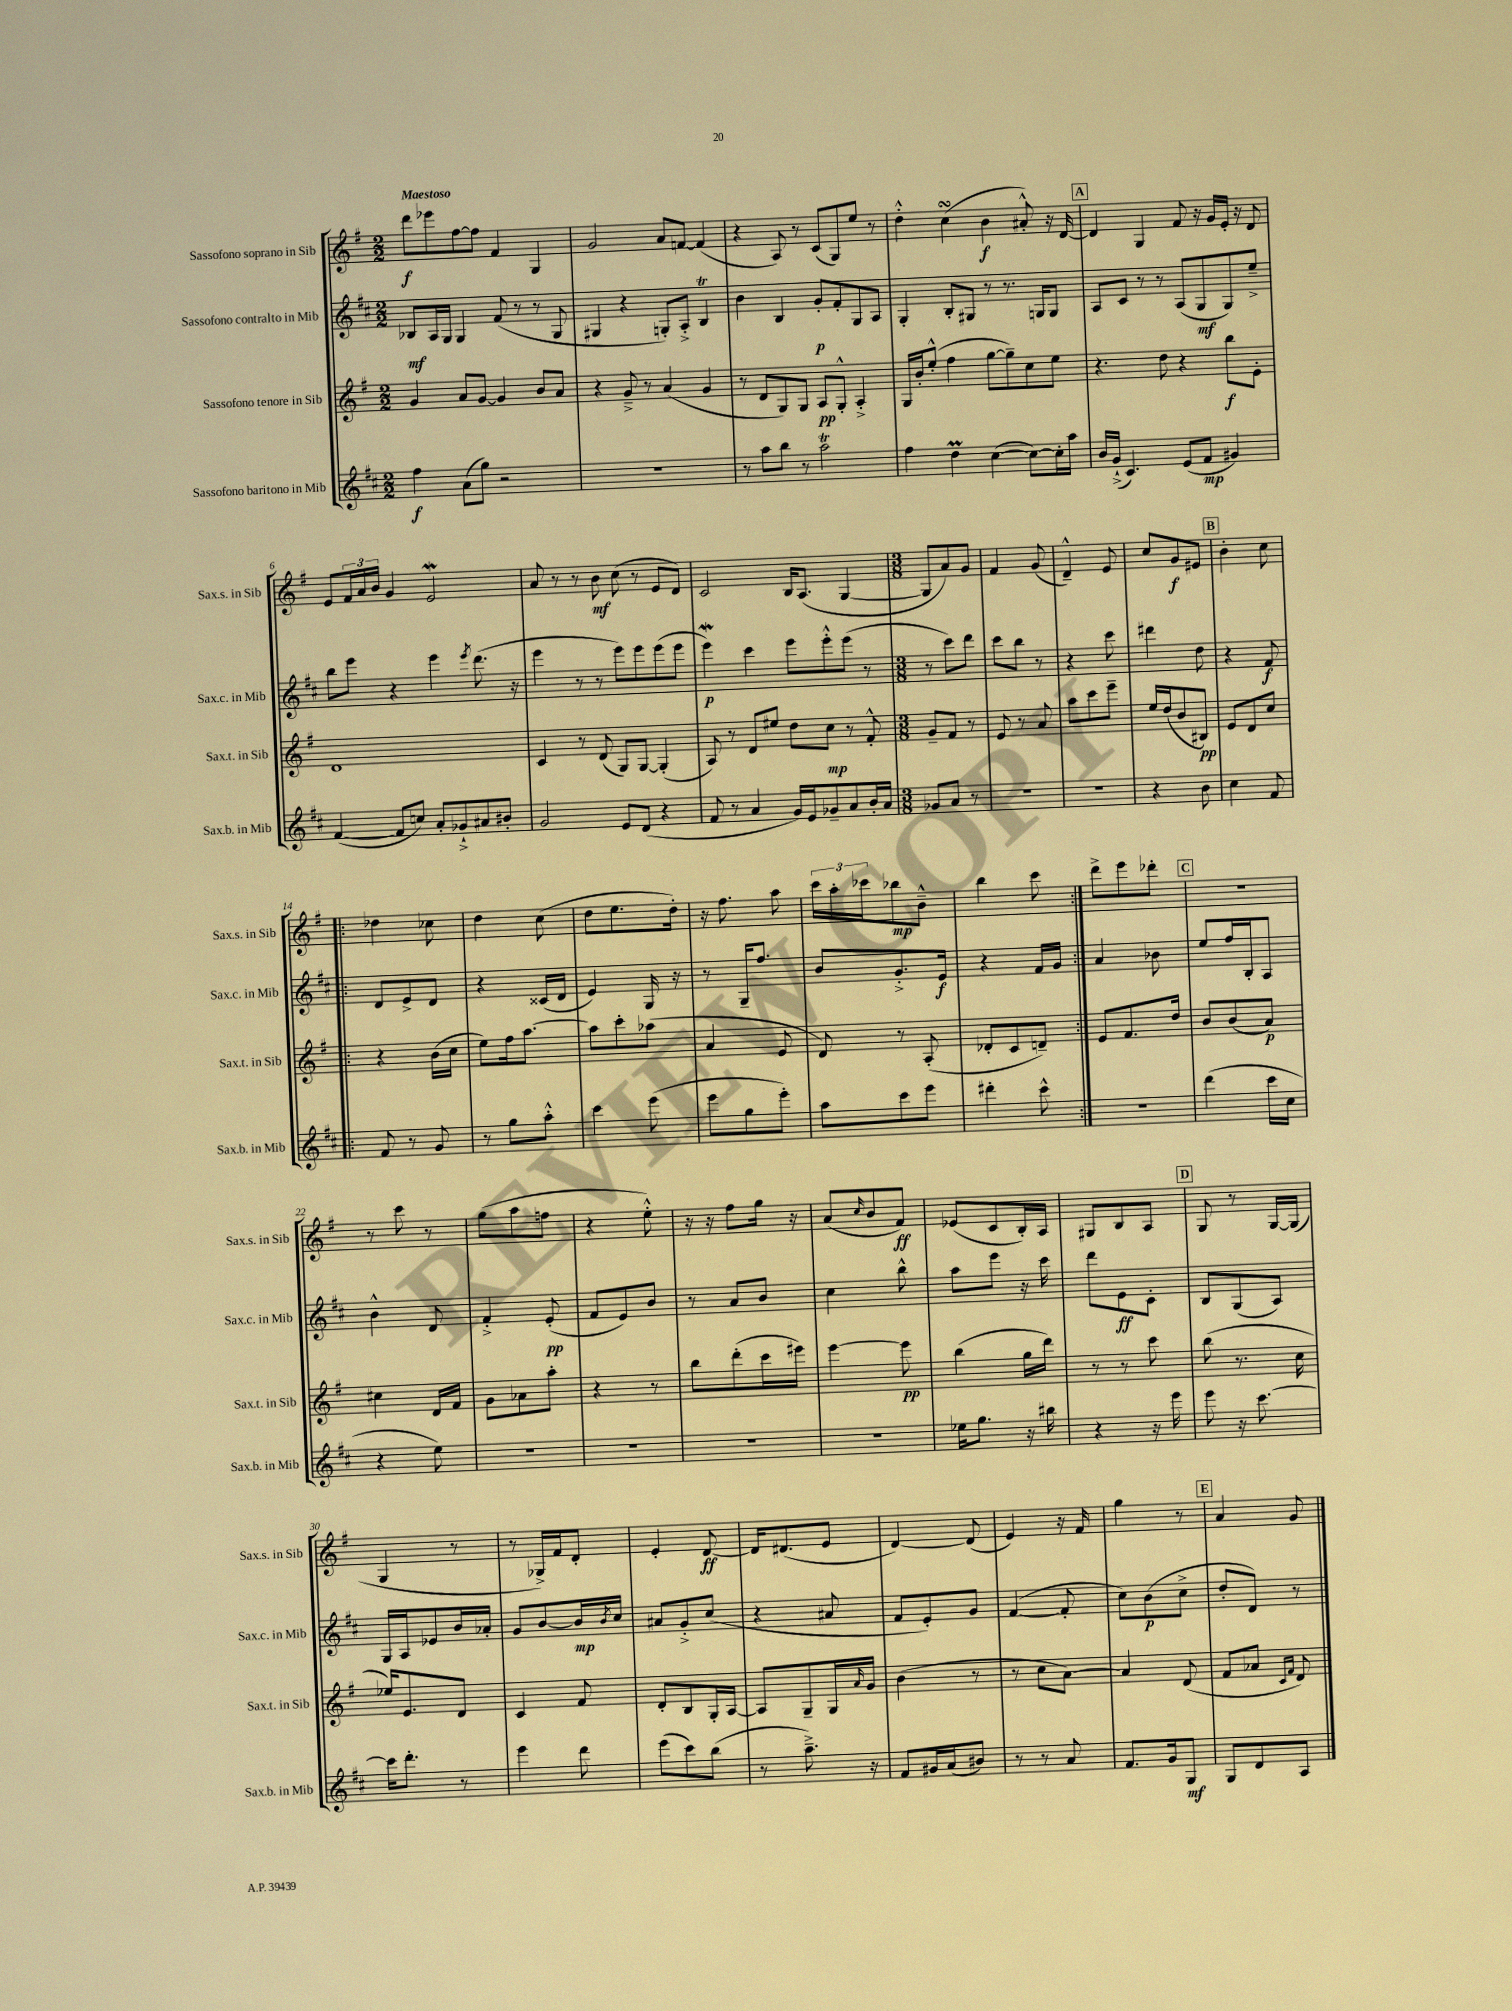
<<
\new StaffGroup <<
\new Staff = "s0" \with { instrumentName = "Sassofono soprano in Sib" shortInstrumentName = "Sax.s. in Sib" } {
    \clef treble \key g \major \numericTimeSignature \time 2/2 \tempo "Maestoso"
    d'''8\f ees'''8 fis''8~ fis''8 fis'4 g4 |
    g'2 a'8 f'8~ f'4( |
    r4 a8) r8 c'8( g8) e''8 r8 |
    d''4-.-^ c''4\turn( b'4\f ais'8-.-^) r16 d'16~ |
    \mark \markup { \box "A" } d'4 g4 fis'8 r16 g'16 e'16-. r16 d'8 |
    e'8 \tuplet 3/2 { fis'16 a'16 b'16 } g'4 e'2\mordent |
    a'8 r8 r8 b'8\mf c''8( r8 e'8 d'8) |
    c'2 b16 a8.( g4~ |
    \numericTimeSignature \time 3/8 g8 a'8) g'8 |
    fis'4 g'8( |
    d'4---^) e'8 |
    c''8 g'8\f eis'8 |
    \mark \markup { \box "B" } b'4-. c''8 |
    \repeat volta 2 { des''4 ces''8 |
    d''4 c''8( |
    d''8 e''8. d''16-.) |
    r16 fis''8. a''8 |
    \tuplet 3/2 { c'''16 a''16-. ces'''16 } bes''8\mp b'8---^ |
    b''4 c'''8 | }
    d'''8-> e'''8 des'''8-. |
    \mark \markup { \box "C" } R4. |
    r8 c'''8 r8 |
    g''8( a''8 f''8 |
    r4 e''8-.-^) |
    r16 r16 fis''8 g''16 r16 |
    a'8( \grace { c''16 } b'8 fis'8\ff) |
    ees'8( c'8 b16-.) a16 |
    gis8 b8 a8 |
    \mark \markup { \box "D" } g8 r8 g16~ g16( |
    g4 r8 |
    r8 ges16->) fis'16 d'8-. |
    e'4-. d'8~\ff |
    d'16 dis'8.( e'8 |
    d'4~) d'8( |
    e'4) r16 fis'16 |
    g''4 r8 |
    \mark \markup { \box "E" } a'4 g'8 \bar "|." |
}
\new Staff = "s1" \with { instrumentName = "Sassofono contralto in Mib" shortInstrumentName = "Sax.c. in Mib" } {
    \clef treble \key d \major \numericTimeSignature \time 2/2
    bes8\mf a16 g16 g4 fis'8( r8 r8 g8 |
    gis4 r4 g8-.) a8-.-> b4\trill |
    b'4 b4 g'8-.\p fis'8-. g8 a8 |
    g4-. b8-. gis8 r8 r8. g16 g8 |
    \mark \markup { \box "A" } a8 cis'8 r8 r8 a8( g8\mf g8) e''8---> |
    b''8 e'''8 r4 e'''4 \acciaccatura { e'''8 } d'''8.( r16 |
    e'''4 r8 r8 e'''8) e'''8 e'''8( e'''8 |
    e'''4\mordent\p) cis'''4 e'''8 e'''8-.-^ e'''8( r8 |
    \numericTimeSignature \time 3/8 r8 cis'''8) d'''8 |
    cis'''8 b''8 r8 |
    r4 cis'''8 |
    dis'''4 d''8 |
    \mark \markup { \box "B" } r4 fis'8\f |
    \repeat volta 2 { d'8 e'8-> d'8 |
    r4 cisis'16( d'16 |
    e'4) g16 r16 |
    r8 g16-- fis''8. |
    b'8 g'8.-.-> e'16\f |
    r4 fis'16 g'16 | }
    a'4 bes'8 |
    \mark \markup { \box "C" } e''8 fis''16 b16-. a8 |
    b'4-^ d'8 |
    fis'4-.-> e'8-.\pp( |
    fis'8 e'8) b'8 |
    r8 a'8 b'8 |
    cis''4 b''8-^ |
    a''8 e'''8 r16 cis'''16 |
    d'''8 e'8\ff cis'8-. |
    \mark \markup { \box "D" } b8 g8( a8) |
    g16 a16 ees'8 b'16 aes'16-. |
    g'8 b'8~ b'16\mp \acciaccatura { b'8 } cis''16 |
    ais'8 g'8-.-> cis''8( |
    r4 ais'8 |
    fis'8 e'8-.) g'8 |
    fis'4~( fis'8-. |
    cis''8) b'8\p( cis''8-> |
    \mark \markup { \box "E" } d''8-. d'8) r8 \bar "|." |
}
\new Staff = "s2" \with { instrumentName = "Sassofono tenore in Sib" shortInstrumentName = "Sax.t. in Sib" } {
    \clef treble \key g \major \numericTimeSignature \time 2/2
    g'4 a'8 g'8~ g'4 b'8 a'8 |
    r4 g'8---> r8 a'4( g'4 |
    r8 d'8 g8) g8 a8\pp g8-.-^ a4-.-> |
    g16 b'16-. e''8-.-^( fis''4 g''8~ g''8--) c''8 e''8 |
    \mark \markup { \box "A" } r4. d''8 r4 b''8\f e'8-. |
    d'1 |
    c'4 r8 d'8( g8) g8~ g4-.( |
    a8) r8 d'8 eis''8 d''8 c''8\mp r8 fis'8-.-^ |
    \numericTimeSignature \time 3/8 g'8-- fis'8 r8 |
    e'8 r8 a'8 |
    a''8 c'''8 e'''8-- |
    e''16 d''16( b'8 bis8\pp) |
    \mark \markup { \box "B" } e'8 d'8 c''8 |
    \repeat volta 2 { r4 b'16( c''16 |
    e''8) fis''16 a''8.~ |
    a''8 c'''8-. aes''8( |
    a'4 e'8 |
    d'8) r8 a8-.( |
    des'8-. c'8 d'8--) | }
    e'8 fis'8. d''16 |
    \mark \markup { \box "C" } b'8 b'8( a'8\p) |
    cis''4 d'16 fis'16 |
    g'8 aes'8 a''8-. |
    r4 r8 |
    b''8 d'''8-.( c'''16 eis'''16) |
    e'''4~ e'''8\pp |
    b''4( g''16 d'''16) |
    r8 r8 c'''8 |
    \mark \markup { \box "D" } b''8( r8. c''16 |
    ees''16) e'8. d'8 |
    c'4 fis'8 |
    d'8-. b8 g16-. a16~ |
    a8 g8-- g16 \grace { a'16 } g'16 |
    b'4( r8 |
    r8 c''8 a'8~) |
    a'4 d'8( |
    \mark \markup { \box "E" } fis'8 aes'8 \grace { c'16 fis'16 } d'8) \bar "|." |
}
\new Staff = "s3" \with { instrumentName = "Sassofono baritono in Mib" shortInstrumentName = "Sax.b. in Mib" } {
    \clef treble \key d \major \numericTimeSignature \time 2/2
    fis''4\f a'8( g''8) r2 |
    r1 |
    r8 a''8 b''8 r8 a''2\trill |
    fis''4 d''4\prall cis''4~( cis''8~) cis''16-. a''16 |
    \mark \markup { \box "A" } b'16 g'16-!->( cis'4.) e'8( fis'8\mp gis'4) |
    fis'4~( fis'8 c''8) a'8-. ges'8-!-> ais'8 bis'8-. |
    g'2 e'8 d'8( r4 |
    fis'8 r8 a'4 g'16) e'16 ges'8-- a'8 b'16-. a'16 |
    \numericTimeSignature \time 3/8 ges'8 a'8 r8 |
    R4. |
    R4. |
    r4 b'8 |
    \mark \markup { \box "B" } cis''4 fis'8 |
    \repeat volta 2 { fis'8 r8 g'8 |
    r8 g''8 a''8-.-^ |
    cis'''4 e'''8( |
    e'''8 g''8 e'''8-.) |
    a''8 cis'''8 e'''8 |
    dis'''4-. cis'''8-^ | }
    R4. |
    \mark \markup { \box "C" } d'''4( cis'''16 cis''16 |
    r4 e''8) |
    R4. |
    R4. |
    R4. |
    R4. |
    ees''16 g''8. r16 bis''16 |
    r4 r16 e'''16 |
    \mark \markup { \box "D" } e'''8 r16 cis'''8.~ |
    cis'''16 d'''8.-. r8 |
    e'''4 d'''8 |
    e'''8( cis'''8) b''8( |
    r8 a''8.--->) r16 |
    fis'8 gis'16 a'16( bis'8) |
    r8 r8 a'8 |
    fis'8. g'16 g8\mf |
    \mark \markup { \box "E" } g8 d'8 a8 \bar "|." |
}
>>
>>
